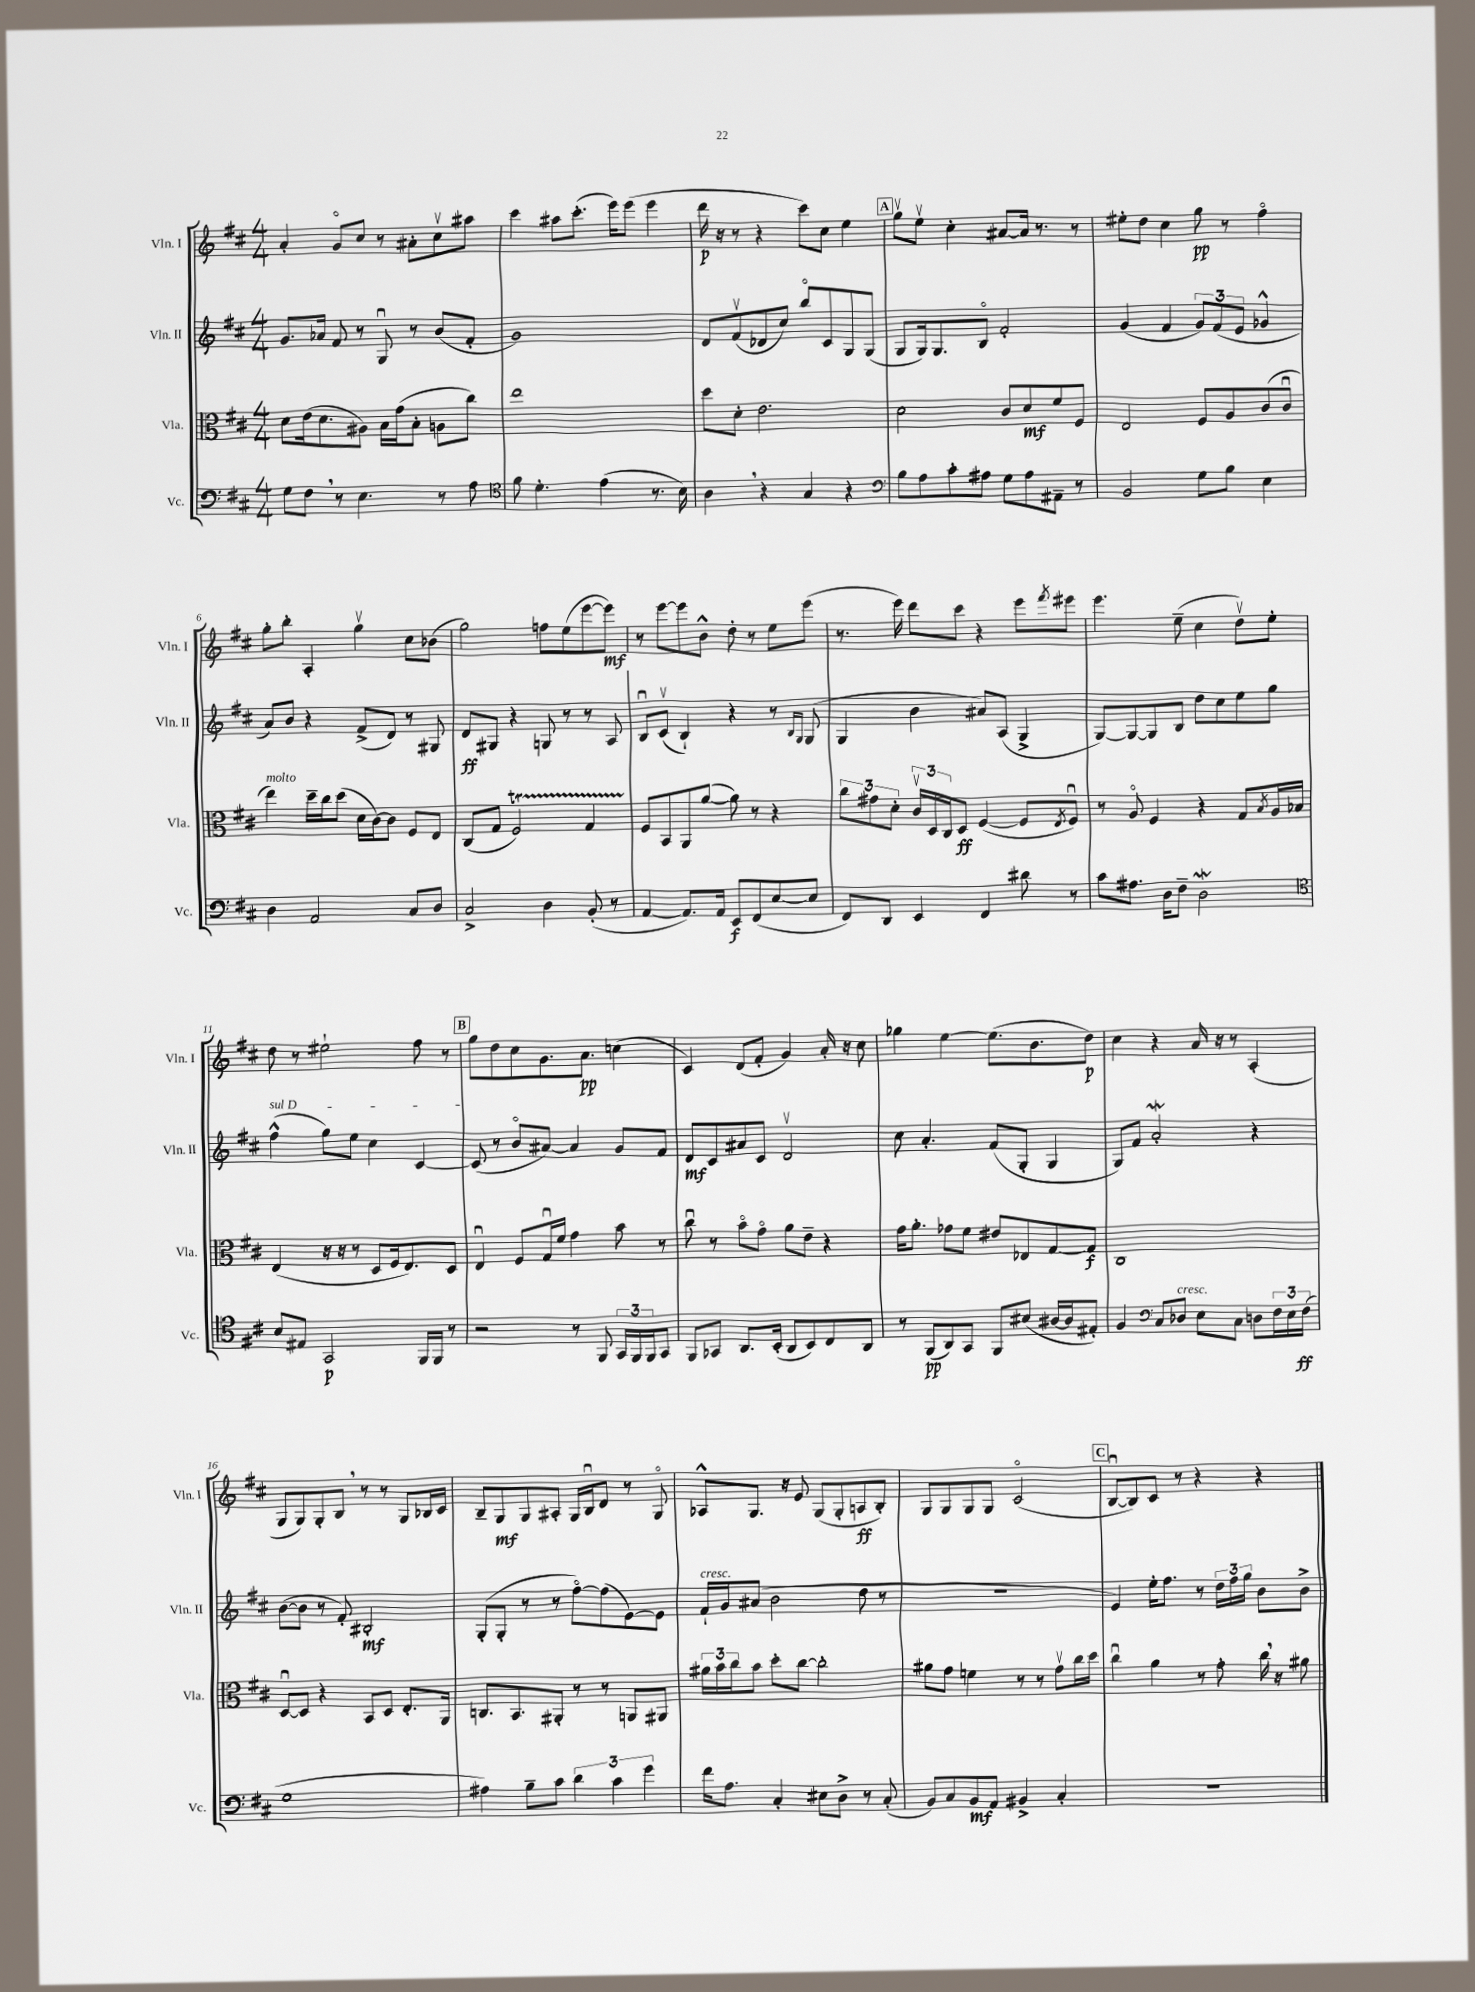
<<
\new StaffGroup <<
\new Staff = "s0" \with { instrumentName = "Vln. I" shortInstrumentName = "Vln. I" } {
    \clef treble \key d \major \numericTimeSignature \time 4/4
    a'4-. g'8\flageolet cis''8 r8 ais'8-. cis''8\upbow ais''8 |
    cis'''4 ais''8 cis'''8.-.( e'''16) e'''8( e'''4 |
    d'''16\p r16 r8 r4 cis'''8) cis''8 e''4 |
    \mark \markup { \box "A" } g''8\upbow e''8\upbow cis''4-. ais'8~ ais'16 r8. r8 |
    eis''8-. d''8 cis''4 g''8\pp r8 fis''4\flageolet |
    g''8-. b''8-. a4-. g''4\upbow cis''8 bes'8( |
    g''2) f''8 e''8( e'''8~ e'''8\mf) |
    r8 e'''8~ e'''8 b'8-^ d''8-. r8 e''8 e'''8( |
    r8. e'''16) d'''8 cis'''8 r4 e'''8 \acciaccatura { fis'''8 } eis'''8 |
    e'''4. e''8--( cis''4 d''8\upbow) e''8-. |
    d''8 r8 eis''2-! fis''8 r8 |
    \mark \markup { \box "B" } g''8 d''8 cis''8 g'8. a'8.\pp c''4( |
    cis'4) d'8( fis'8-. g'4) a'16-. r16 cis''8 |
    ges''4 e''4~ e''8.( b'8. d''8\p) |
    cis''4 r4 a'16 r16 r8 a4-.( |
    g8 g8) g8-. b8 \breathe r8 r8 g8 bes16 cis'16 |
    b8-- g8\mf g8 ais8-. g16 b16\downbow d'8 r8 g8\flageolet |
    aes8-^ g8. r16 e'8 g8( g8-. a8\ff b8-.) |
    g8 g8 g8 g8 cis'2\flageolet( |
    \mark \markup { \box "C" } b8~\downbow b8) cis'8 r8 r4 r4 \bar "|." |
}
\new Staff = "s1" \with { instrumentName = "Vln. II" shortInstrumentName = "Vln. II" } {
    \clef treble \key d \major \numericTimeSignature \time 4/4
    g'8. aes'16 fis'8 r8 g8\downbow r8 b'8( fis'8-. |
    g'1) |
    d'8 fis'8\upbow( des'8 cis''8) b''8\flageolet cis'8 g8 g8( |
    \mark \markup { \box "A" } g8 g16) g8. b8\flageolet fis'2-. |
    g'4( fis'4 \tuplet 3/2 { g'8) fis'8( e'8 } ges'4-^ |
    a'8) b'8 r4 fis'8->( d'8) r8 gis8 |
    d'8\ff gis8 r4 g8 r8 r8 a8 |
    b8\downbow cis'8\upbow( b4-!) r4 r8 \grace { b16 g16 } g8( |
    g4 b'4 ais'8) a8( g4-> |
    g8~) g8~ g8 b8 d''8 cis''8 e''8 g''8 |
    \once \override TextSpanner.bound-details.left.text = \markup { \italic "sul D" } fis''4-^\startTextSpan( g''8) e''8 cis''4 cis'4~ |
    \mark \markup { \box "B" } cis'8\stopTextSpan( r8 b'8\flageolet ais'8~) ais'4 g'8 fis'8 |
    d'8\mf cis'8 ais'8 cis'8 d'2\upbow |
    cis''8 a'4.-. fis'8( g8-. g4 |
    g8) fis'8 a'2-.\mordent r4 |
    b'8~( b'8 r8 fis'8-.) bis2-.\mf |
    g8-.( g8-. r8 r8 fis''8~\flageolet) fis''8( e'8~) e'8 |
    fis'16-!^\markup { \italic "cresc." } g'16 ais'8( b'2 d''8 r8 |
    R1 |
    \mark \markup { \box "C" } e'4) e''16-. fis''8. r8 \tuplet 3/2 { d''16 fis''16 g''16 } b'8 b'8-> \bar "|." |
}
\new Staff = "s2" \with { instrumentName = "Vla." shortInstrumentName = "Vla." } {
    \clef alto \key d \major \numericTimeSignature \time 4/4
    d'8 e'16( d'8. ais8) b16 g'16( b8-. a8 cis''8) |
    e''1 |
    d''8 d'8-. e'2. |
    \mark \markup { \box "A" } d'2 cis'8 d'8\mf fis'8 fis8 |
    e2 fis8 a8 cis'8( cis'8\downbow |
    e''4^\markup { \italic "molto" }) d''16-- cis''16 d''8( d'16 cis'16~) cis'8 fis8 e8 |
    cis8( g8 fis2\startTrillSpan) g4 |
    fis8\stopTrillSpan b,8 a,8 a'8~( a'8) r8 r4 |
    \tuplet 3/2 { cis''8 gis'8 d'8-. } \tuplet 3/2 { cis'16\upbow d16 cis16 } d8\ff fis4~( fis8 \acciaccatura { e8 } fis8\downbow) |
    r8 a8\flageolet fis4 r4 g8 \acciaccatura { b8 } a16 bes16 |
    e4( r16 r16 r8 d8 fis16 e8.) d8 |
    \mark \markup { \box "B" } e4\downbow fis8 g16\downbow fis'16 g'4 b'8 r8 |
    cis''8\downbow r8 b'8\flageolet g'8\flageolet a'8 e'8-- r4 |
    g'16 a'8.-. ges'8 fis'8 eis'8 ees8 g8~ g8\f |
    cis1 |
    d8~\downbow d8 r4 b,8 d8 e8.-. a,16 |
    c8. b,8. ais,8-. r8 r8 a,8 ais,8 |
    \tuplet 3/2 { ais'16 b'16 cis''16 } b'8 d''8-. cis''8~ cis''2-. |
    ais'8 g'8 f'4 r8 r8 g'8\upbow cis''16 d''16 |
    \mark \markup { \box "C" } cis''4\downbow a'4 r8 g'8-. cis''16 \breathe r16 ais'8 \bar "|." |
}
\new Staff = "s3" \with { instrumentName = "Vc." shortInstrumentName = "Vc." } {
    \clef bass \key d \major \numericTimeSignature \time 4/4
    g8 fis8 \breathe r8 e4. r8 a8 |
    \clef tenor fis'8 d'4.-. e'4( r8. b16) |
    a4 \breathe r4 g4 r4 |
    \mark \markup { \box "A" } \clef bass b8 a8 cis'8-. ais8 g8 ais8 ais,8-- r8 |
    b,2 g8 b8 e4 |
    d4 a,2 cis8 d8 |
    cis2-> d4 b,8-.( r8 |
    a,4~ a,8.) a,16 e,8\f fis,8( e8~ e8 |
    fis,8) d,8 e,4 fis,4 dis'8 r8 |
    cis'8 ais8. d16 fis8-- d2\mordent |
    \clef tenor b8 eis8 g,2\p fis,16 fis,16 r8 |
    \mark \markup { \box "B" } r2 r8 fis,8 \tuplet 3/2 { g,16 fis,16 fis,16 } g,8 |
    fis,8 ges,8 a,8. b,16-.( a,8 b,8) cis8 a,8 |
    r8 fis,8\pp( a,8) g,8 fis,8 bis8( ais16~ ais16 eis8-.) |
    fis4 \clef bass cis8 des8^\markup { \italic "cresc." } e8 cis8 d8 \tuplet 3/2 { fis16 e16 fis16\ff( } |
    g1 |
    ais4) b8-- cis'8 \tuplet 3/2 { d'4 cis'4 g'4 } |
    fis'16 a8. cis4-. eis8 d8-> r8 cis8-.( |
    b,8) cis8 b,8\mf a,8 bis,4-> cis4-. |
    \mark \markup { \box "C" } r1 \bar "|." |
}
>>
>>
